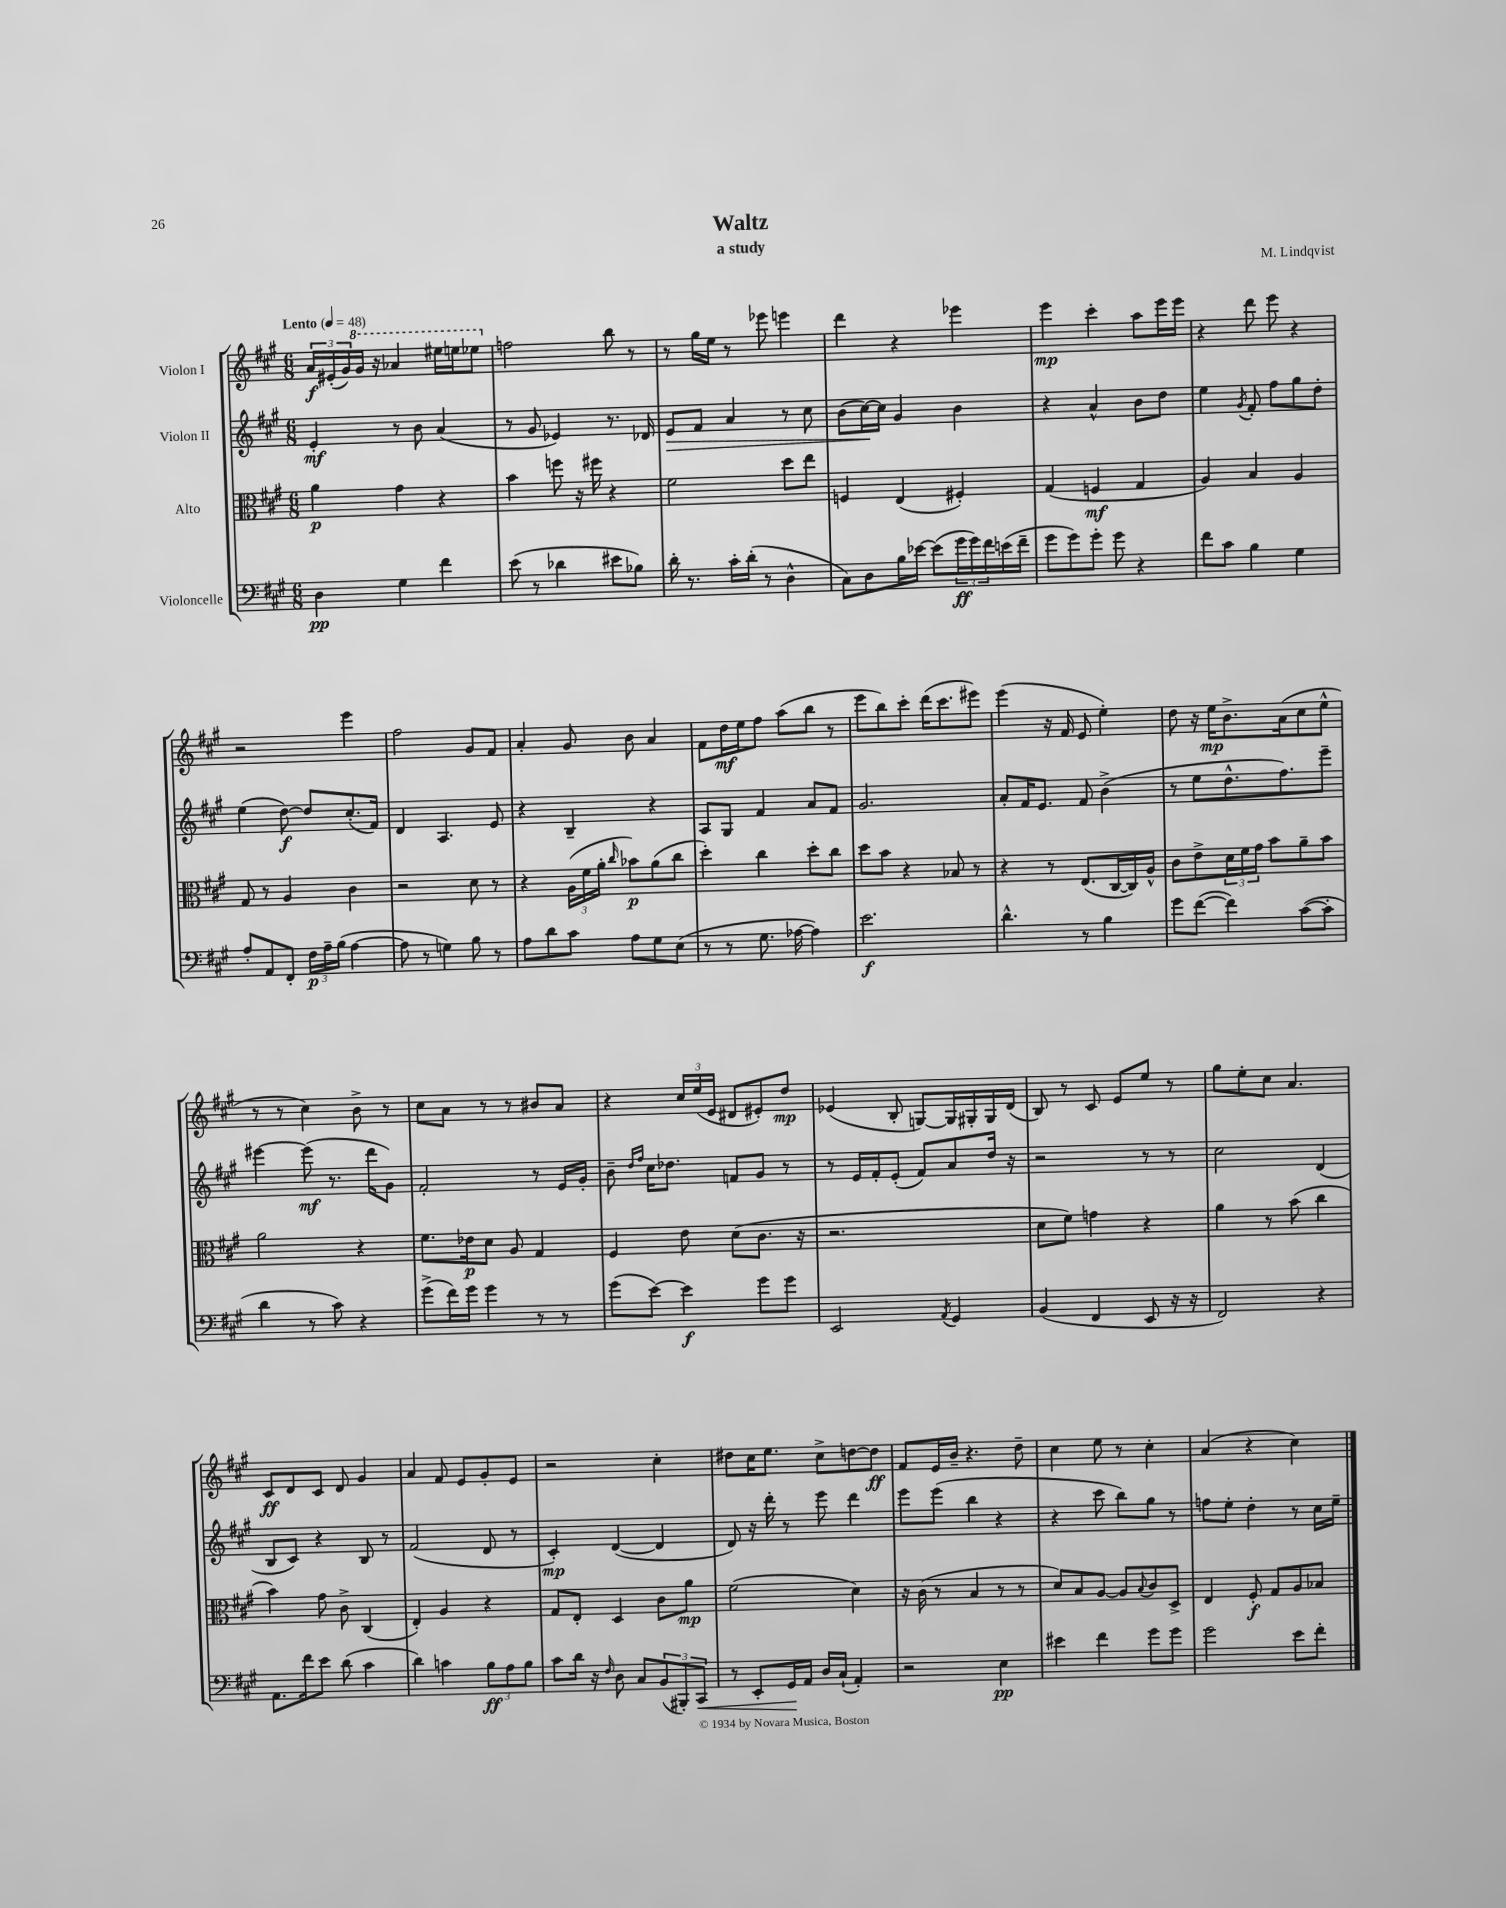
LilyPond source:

\header { title = "Waltz" composer = "M. Lindqvist" subtitle = "a study" }
<<
\new StaffGroup <<
\new Staff = "s0" \with { instrumentName = "Violon I" } {
    \clef treble \key a \major \numericTimeSignature \time 6/8 \tempo "Lento" 4 = 48
    \tuplet 3/2 { a'16\f eis'16-.( gis'16) } \ottava #1 gis''16 r16 aes''4 eis'''16 e'''16 ees'''8 \ottava #0 |
    f''2 b''8 r8 |
    r8 gis''16 e''16 r8 ees'''8 e'''4 |
    d'''4 r4 ees'''4 |
    e'''4\mp cis'''4-. a''8 e'''16 e'''16 |
    r4 d'''8 e'''8 r4 |
    r2 e'''4 |
    fis''2 gis'8 fis'8 |
    a'4-. gis'8 b'8 a'4 |
    fis'8 d''16\mf e''16 fis''8 a''8( b''8 r8 |
    e'''8 b''8) cis'''8-. d'''16( cis'''8. eis'''8) |
    e'''4( r16 fis'16 e'8 e''4-.) |
    d''8 r16 e''16\mp b'8.-> a'16( cis''8 e''8-^ |
    r8 r8 cis''4) b'8-> r8 |
    cis''8 a'8 r8 r8 bis'8 a'8 |
    r4 \tuplet 3/2 { cis''16 e''16( e'16 } dis'8 eis'8-.) d''8\mp |
    ees'4( b8-. g8~) g16 gis16-. gis16 d'16( |
    b8) r8 cis'8 e'8 e''8 r8 |
    gis''8 e''8-. cis''8 a'4. |
    cis'8\ff d'8 cis'8 d'8 gis'4 |
    a'4 fis'8 e'8 gis'8-. e'8 |
    r2 cis''4-. |
    dis''8 cis''16 e''8. cis''8-> d''8~ d''8\ff |
    fis'8 e'16 b'16-- r4. d''8-- |
    cis''4 e''8 r8 cis''4-. |
    a'4( r4 cis''4) \bar "|." |
}
\new Staff = "s1" \with { instrumentName = "Violon II" } {
    \clef treble \key a \major \numericTimeSignature \time 6/8
    e'4-.\mf r8 b'8 a'4( |
    r8 gis'8 ees'4) r8. des'16 |
    e'8\> fis'8 a'4 r8 cis''8 |
    b'8( cis''16~\!) cis''16 gis'4 b'4 |
    r4 a'4-^ b'8 d''8 |
    e''4 \acciaccatura { gis'8 } fis'8-. fis''8 gis''8 d''8-. |
    e''4( d''8~\f) d''8 cis''8.-.( fis'16) |
    d'4 a4. e'8 |
    r4 b4-- r4 |
    a8 gis8 fis'4 a'8 fis'8 |
    gis'2. |
    a'8-. fis'16 e'8. fis'8 b'4->( |
    r8 e''8 d''8.-^ fis''8.) e'''8-- |
    eis'''4~ eis'''8\mf( r8. d'''16 gis'8) |
    fis'2-. r8 e'16 gis'16-. |
    b'8-- \grace { d''16 fis''16 } cis''16 des''8. f'8 gis'8 r8 |
    r8 e'16 fis'16-. e'8-.( fis'8) a'8 d''16 r16 |
    r2 r8 r8 |
    cis''2 d'4( |
    b8 cis'8) r4 b8 r8 |
    fis'2( d'8 r8 |
    cis'4-.\mp) d'4~( d'4 |
    d'8) r16 d'''16-. r8 e'''8 d'''4 |
    e'''8 e'''8( b''4 r4 |
    r4 cis'''8 b''8) gis''8 r8 |
    f''8 e''8-. d''4-. r8 cis''16 e''16-- \bar "|." |
}
\new Staff = "s2" \with { instrumentName = "Alto" } {
    \clef alto \key a \major \numericTimeSignature \time 6/8
    a'4\p gis'4 r4 |
    b'4 f''8 r16 fis''16 r4 |
    fis'2 d''8 e''8 |
    f4 e4( fis4-.) |
    gis4( f4\mf gis4 |
    a4) b4 a4 |
    gis8 r8 a4 cis'4 |
    r2 d'8 r8 |
    r4 \tuplet 3/2 { a16( fis'16 a'16-. } \grace { cis''16 } bes'8\p) a'8( cis''8 |
    d''4-.) cis''4 d''8-. cis''8 |
    d''8 b'8 r4 bes8 r8 |
    r4 r8 e8.( cis16~ cis16) a16-^ |
    cis'8 e'8-> \tuplet 3/2 { d'16 fis'16 gis'16 } b'8 a'8-- b'8 |
    a'2 r4 |
    fis'8. ees'16\p d'8 a8 gis4 |
    fis4 e'8 d'8( cis'8. r16 |
    r2. |
    d'8 fis'8) g'4 r4 |
    a'4 r8 b'8( cis''4 |
    b'4) gis'8 cis'8-> cis4( |
    e4-.) a4 r4 |
    gis8 e8-. d4 cis'8 a'8\mp |
    fis'2( d'4) |
    r16 cis'16( r8 b4 r8 r8 |
    d'8) b8 a8~ a8 \appoggiatura { b8 } cis'8 d8-> |
    e4 fis8-.\f gis8 a8 bes8 \bar "|." |
}
\new Staff = "s3" \with { instrumentName = "Violoncelle" } {
    \clef bass \key a \major \numericTimeSignature \time 6/8
    d4\pp gis4 fis'4 |
    e'8( r8 des'4 eis'8 bes8) |
    d'16-. r8. cis'16-. d'16-.( r8 d4-^ |
    cis8) d8 b16 ees'16~ ees'8( \tuplet 3/2 { gis'16\ff gis'16) fis'16 } e'16( fis'16-- |
    gis'8 gis'8) gis'8-. gis'8 r4 |
    fis'8 cis'8 b4 gis4 |
    a8-. a,8 fis,8-. \tuplet 3/2 { fis16\p a16-- b16( } a4~ |
    a8 r8 g4) b8 r8 |
    a8 d'8 cis'8 a8 gis8 e8( |
    r8 r8 gis8. aes16~ aes4) |
    e'2.\f |
    d'4.-^ r8 b4 |
    gis'8 fis'8~( fis'4) cis'8~( cis'8-. |
    d'4 r8 cis'8) r4 |
    gis'8->( fis'16) gis'16 gis'4 r8 r8 |
    gis'8( e'8~) e'4\f gis'8 gis'8 |
    e,2 \acciaccatura { a,8 } gis,4 |
    b,4( fis,4 e,8 r16 r16 |
    fis,2) r4 |
    a,8. fis'16 e'8 d'8( cis'4 |
    d'4) c'4 \tuplet 3/2 { b8\ff a8 b8 } |
    cis'8 d'16 r16 \grace { fis16 } d8 cis8 \tuplet 3/2 { b,8( bis,,8-.) cis,8\< } |
    r8 e,8-. gis,16\! a,16 d16 cis16-!( a,4-.) |
    r2 e4\pp |
    eis'4 fis'4 gis'8 gis'8 |
    gis'2 e'8 fis'8-. \bar "|." |
}
>>
>>
\layout { \context { \Score \remove "Bar_number_engraver" } }
